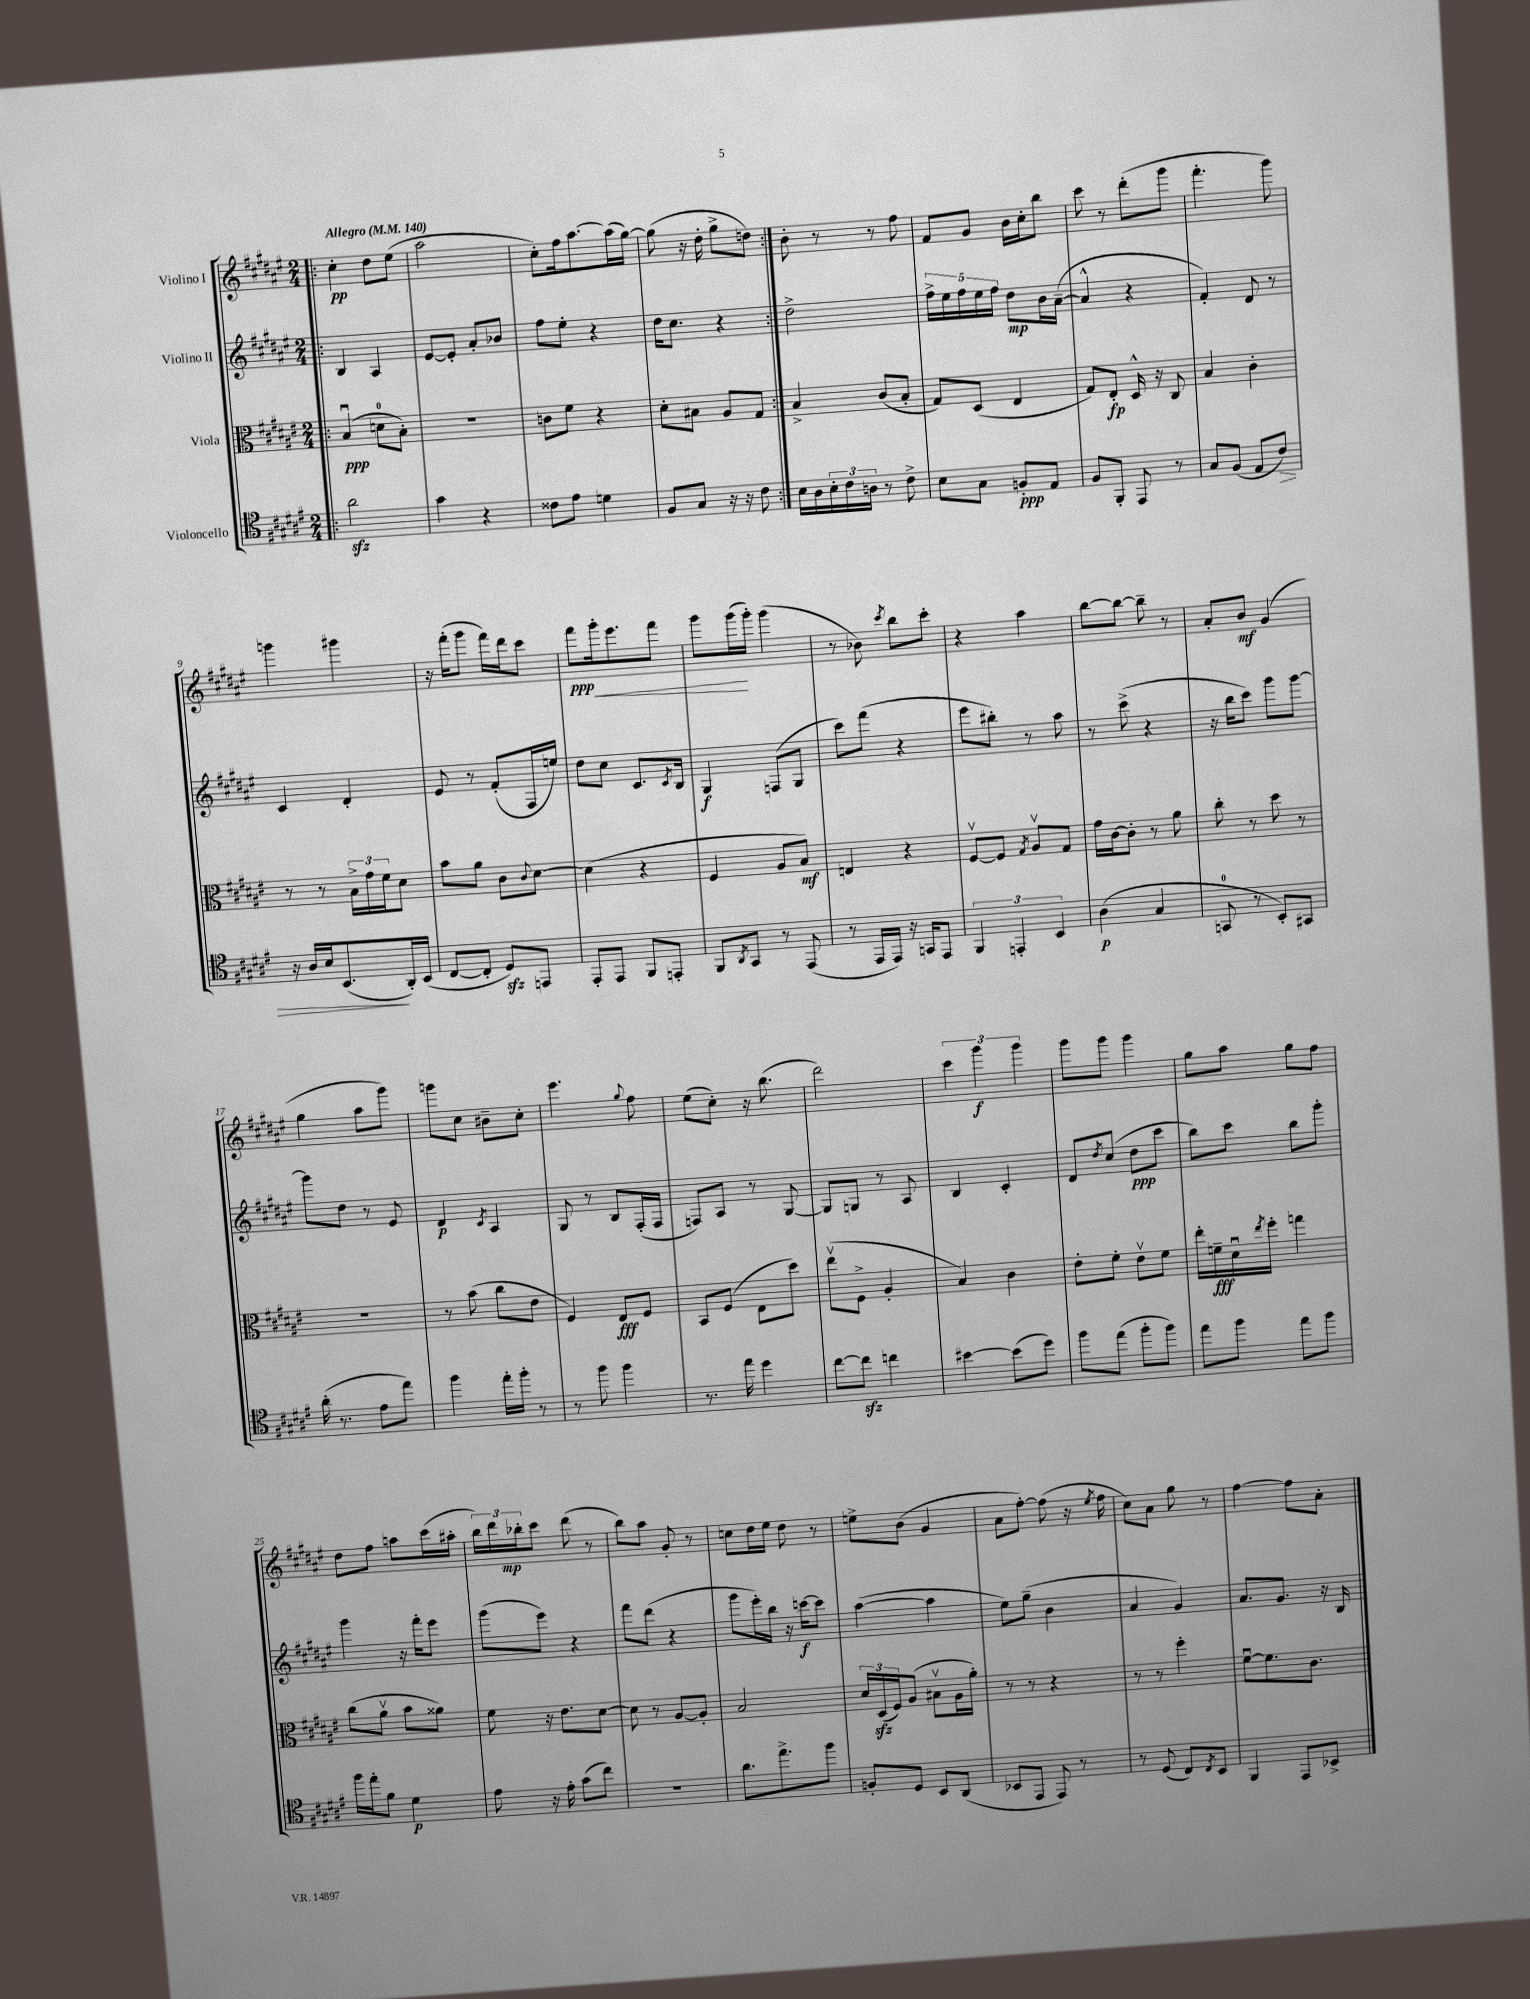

**kern	**kern	**kern	**kern
*staff4	*staff3	*staff2	*staff1
*clefC4	*clefC3	*clefG2	*clefG2
*k[f#c#g#d#a#e#]	*k[f#c#g#d#a#e#]	*k[f#c#g#d#a#e#]	*k[f#c#g#d#a#e#]
*M2/4	*M2/4	*M2/4	*M2/4
*MM140	*MM140	*MM140	*MM140
=!|:	=!|:	=!|:	=!|:
2a#	(4Bu	4B	4cc#'
.	8d	4A#	8dd#
.	8B')	.	(8ee#
=	=	=	=
4g#	2r	[8e#	2aa#
.	.	8e#']	.
4r	.	8a#'	.
.	.	8b-	.
=	=	=	=
8c##	8c	8ff#	8cc#')
8e#	8f#	8ee#'	16ff#
.	.	.	[8.aa#
4d	4r	4r	.
.	.	.	(16aa#]
.	.	.	[16gg#)
=	=	=	=
8F#	8d#'	16dd#	(8gg#]
.	.	8.cc#	.
8G#	8B#	.	16r
.	.	.	16dd#'
16r	8A#	4r	8gg#^
16r	.	.	.
8c#	8G#	.	8dd)
=:|!	=:|!	=:|!	=:|!
16B	4B^	2dd#^	8b'
16A#	.	.	.
24B'	.	.	8r
24c#	.	.	.
24A	.	.	.
8r	(8c#	.	8r
8c#^	8B'	.	8ff#
=	=	=	=
8B	8G#)	20ff#^	8f#
.	.	20ee#	.
.	.	20ff#	.
8G#	(8D#	.	8g#
.	.	20ee#	.
.	.	20ff#	.
8F'	4E#	8dd#	16b
.	.	.	16cc#'
8E#	.	16b	8bb
.	.	([16a#~	.
=	=	=	=
8F#	8G#)	4a#^^]	8ccc#
8FF#'	8E#'	.	8r
8EE#	16D#^^	4r	(8ddd#'
.	16r	.	.
8r	8C#	.	8ggg#
=	=	=	=
8G#	4B	4f#')	4.fff#'
(8F#	.	.	.
8E#	4c#'	8d#	.
8c#)	.	8r	8ggg#)
=	=	=	=
16r	8r	4c#	4ggg
16A#	.	.	.
16B	8r	.	.
(8.BB	.	.	.
.	24B^	4d#'	4ggg#
.	24g#	.	.
.	24f#	.	.
16AA#')	8d#	.	.
(16BB	.	.	.
=	=	=	=
[8C#	8b	8e#	16r
.	.	.	(16fff#'
8C#']	8a#	8r	8ggg#
8D#)	8c#	(8f#'	16fff#)
.	.	.	16ddd#
.	8qqc#	.	.
8EE	[8d#	16F#	8ccc#
.	.	16ee)	.
=	=	=	=
8EE#'	(4d#]	8dd#	8fff#
8EE#	.	8cc#	16ggg#'
.	.	.	8.eee#
8FF#	4r	8.c#	.
8EE'	.	.	8fff#
.	.	8qc#	.
.	.	16B	.
=	=	=	=
8FF#	4F#	4G#	8ggg#
8qAA#	.	.	.
8GG#	.	.	(16ggg#
.	.	.	16ggg#')
8r	8A#	(8F	(4ggg#
(8EE#	8B)	8G#	.
=	=	=	=
8r	4E	8ccc#)	8r
16EE#	.	(8fff#	8b-)
16EE#)	.	.	.
.	.	.	8qccc#
16r	4r	4r	8bb
16GG	.	.	.
8EE#	.	.	8ccc#'
=	=	=	=
6FF#	[8F#v	8eee#	4r
.	8F#]	8bb#')	.
6EE'	.	.	.
.	8qG#	.	.
.	8A#v	8r	4aa#
6BB	.	.	.
.	8G#	8aa#	.
=	=	=	=
(4A#	16g#	8r	[8bb
.	[16c#	.	.
.	8c#']	(8ccc#^	8bb_
4G#	8r	4r	8bb~]
.	8a#	.	8r
=	=	=	=
8GG	8cc#'	16r	8a#'
.	.	16bb	.
8r	8r	8ccc#)	8b
8BB')	8dd#	8ggg#	(4g#
8GG#	8r	[8ggg#	.
=	=	=	=
(16a#'	2r	8ggg#]	4gg#
8.r	.	.	.
.	.	8dd#	.
8e#	.	8r	8aa#
8ee#)	.	8e#	8ggg#)
=	=	=	=
4ff#	8r	4d#	8ggg
.	(8b	.	8cc#
.	.	8qc#	.
16ee#'	8cc#	4A#	8b#~
16ff#'	.	.	.
8r	8e#	.	8cc#'
=	=	=	=
8r	4F#)	8G#	4.eee#
8ff#	.	8r	.
4ff#	8E#	8B	.
.	.	.	8qqgg#
.	8F#	(16F#'	8ff#
.	.	16F#	.
=	=	=	=
8.r	8BB	8F)	(8ee#
.	(8F#	8A#	8cc#')
16ee#	.	.	.
4dd#	8E#	8r	16r
.	.	.	(8.bb
.	8dd#)	[8G#	.
=	=	=	=
[8cc#	(8ee#v	8G#]	2ddd#)
8cc#]	8F#^	8G	.
4cc	4A#'	8r	.
.	.	8A#	.
=	=	=	=
[4b#	4B)	4B	6ccc#
.	.	.	6ggg#
(8b#]	4c#	4c#'	.
.	.	.	6ggg#
8dd#)	.	.	.
=	=	=	=
8ff#	8e#'	8d#	8ggg#
.	.	8qdd#	.
(8ee#	8f#'	(8cc#	8ggg#
8ff#'	8e#v	8dd#	4ggg#
8ff#)	8f#	8ccc#	.
=	=	=	=
8ee#	16ee#'	8bb)	8gg#
.	16f~	.	.
8ff#	16d#u	8ccc#	8aa#
.	8qee#	.	.
.	16ff#'	.	.
8ee#	4gg	8bb	8gg#
8ff#	.	8ggg#'	8ff#
=	=	=	=
16ff#	(8cc#	4ggg#	8dd#
16ee#'	.	.	.
8f#	8a#v	.	8ff#
4d#	8b	16r	8aa
.	.	16fff#'	.
.	8a##)	8eee#	(16ccc#
.	.	.	16aa#'
=	=	=	=
8e#	8f#	(8ggg#	24bb)
.	.	.	24ddd#
.	.	.	24bb-'
16r	16r	8eee#)	8ccc#
16e#'	8.e#	.	.
(8g#	.	4r	(8ddd#
8cc#)	[8d#	.	8r
=	=	=	=
2r	8d#]	8fff#	8bb)
.	8r	(8ddd#	8aa#
.	[8A#	4r	8g#'
.	8A#']	.	8r
=	=	=	=
8.a#	2B	8ggg#	8cc
.	.	16eee#')	16dd#
8.ee#^	.	16bb	16ee#
.	.	16r	8dd#
.	.	[16ccc	.
8ff#	.	8ccc]	8r
=	=	=	=
8F'	24d#	([4aa#	8ee^
.	(24D#	.	.
.	24F#)	.	.
8D#	(8A#	.	(8b
8BB	8B#v	4aa#]	4g#
(8AA#	16A#	.	.
.	16a#')	.	.
=	=	=	=
8BB-	8r	8ee#)	8a#
8EE#	8r	(8gg#~	[8ff#')
8EE#)	4r	4b	(8ff#]
8r	.	.	16r
.	.	.	8qee#
.	.	.	16ff#
=	=	=	=
8r	8r	4a#	8cc#)
(8D#	8r	.	8a#
8C#)	4ff#'	4g#)	8gg#
8qC#	.	.	.
8BB	.	.	8r
=	=	=	=
4FF#	[8f#u	8.a#	[4ff#
.	8.f#]	.	.
.	.	8.g#	.
8EE#	.	.	8ff#]
.	8.c#	.	.
8BB-^	.	16r	8a#'
.	.	16B	.
==	==	==	==
*-	*-	*-	*-
